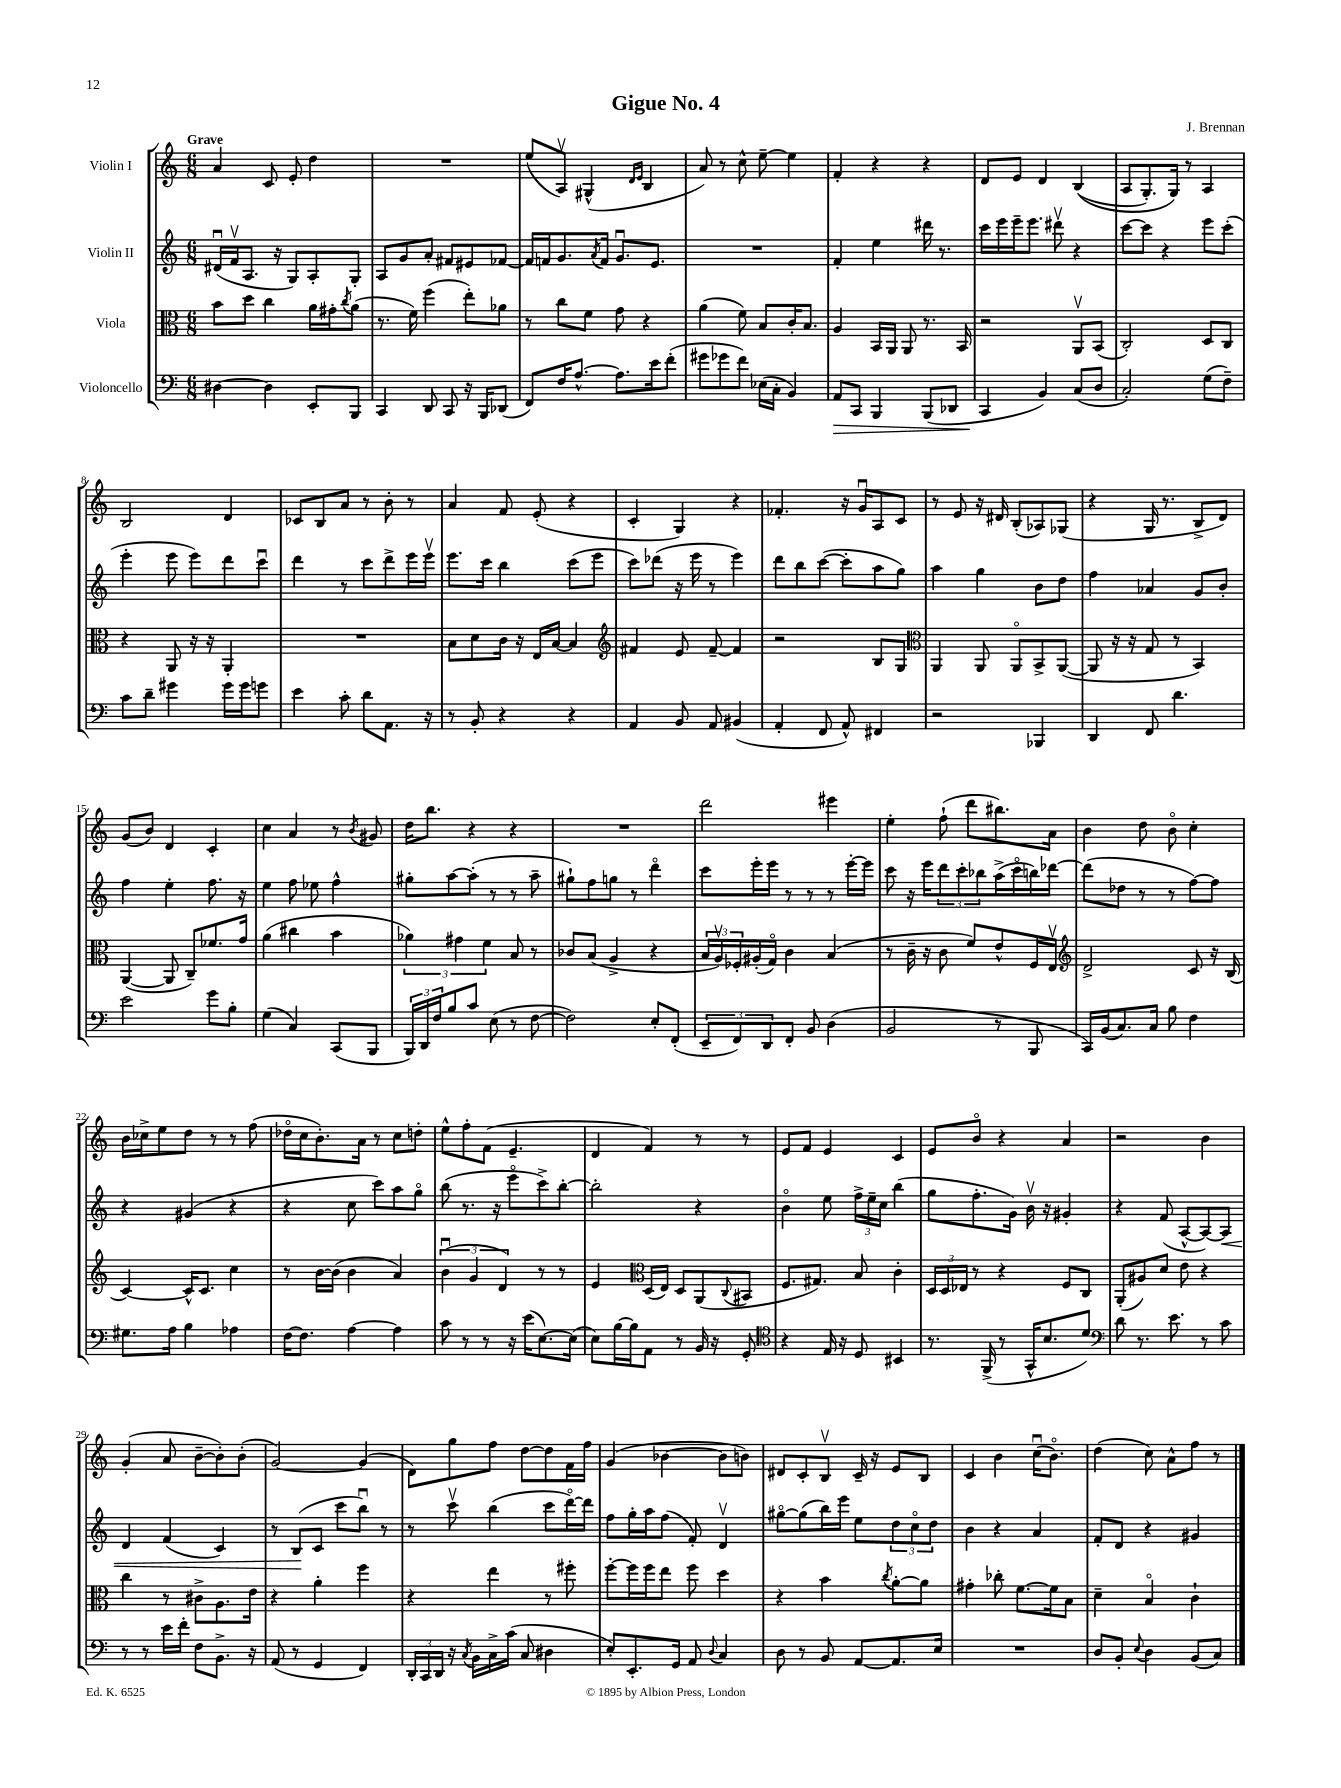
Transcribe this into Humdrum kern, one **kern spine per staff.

**kern	**kern	**kern	**kern
*staff4	*staff3	*staff2	*staff1
*clefF4	*clefC3	*clefG2	*clefG2
*k[]	*k[]	*k[]	*k[]
*M6/8	*M6/8	*M6/8	*M6/8
[4D#\	8b\L	(16d#u/LL	4a/
.	.	16fv/J	.
.	8dd\J	8.A/J	.
4D#\]	4cc\	.	8c/
.	.	16r	.
.	.	8G/L)	8e'/
8EE'/L	16a\LL	8A'/	4dd\
.	16g#'\J	.	.
.	8qcc/	.	.
8BBB/J	(8a\J	8G'/J	.
=	=	=	=
4CC/	8.r	8A/L	2.r
.	.	8g/	.
.	16f\)	.	.
8DD/	(4ff\	8a'/J	.
8CC/	.	8f#/L	.
16r	8ee'\L)	8e#/	.
16BBB/LK	.	.	.
(8DD-/J	8a-\J	[8f-/J	.
=	=	=	=
8FF/L)	8r	16f-/]LL	(8ee/L
.	.	16f/J	.
16F/K	8cc\L	8.g/	8Av/J)
[8.A^^/J	.	.	.
.	8f\J	.	(4G#^^/
.	.	8qa/	.
.	.	16f/Jk	.
8.A\]L	8g\	8.gu/L	.
.	.	.	16qqd/LL
.	.	.	16qqe/JJ
.	4r	.	4B/
16e\k	.	8.e/J	.
(8f'\J	.	.	.
=	=	=	=
8g#\L	(4a\	2.r	8a/)
8g-\	.	.	8r
8f\J)	8f\)	.	8cc^^\
(16E-\LL	8B/L	.	[8ee~\
16C'\JJ	.	.	.
4BB/)	16c'/K	.	4ee\]
.	8.B/J	.	.
=	=	=	=
8AA/L	4A/	4f'/	4f'/
8CC/J	.	.	.
4BBB/	16BB/LL	4ee\	4r
.	16AA/JJ	.	.
.	8AA/	.	.
(8BBB/L	8.r	16ddd#\	4r
.	.	8.r	.
8DD-/J	.	.	.
.	16BB/	.	.
=	=	=	=
4CC/	2r	16ccc\LL	8d/L
.	.	16eee\	.
.	.	16eee~\J	8e/J
.	.	8.eee\J	.
4BB/)	.	.	4d/
.	.	8ddd#v\	.
(8C/L	8AAv/L	4r	&((4B/
8D/J	(8BB/J	.	.
=	=	=	=
2C'/)	2C'/)	[8ccc\L	8A/L
.	.	8ccc\]J	8.G'/)
.	.	4r	.
.	.	.	16G/Jk&)
.	.	.	8r
(8G\L	8D/L	8eee\L	4A/
8F~\J)	8C/J	(8ccc'\J	.
=	=	=	=
8c\L	4r	4eee'\	2B/
8d~\J	.	.	.
4g#\	8AA/	8eee\	.
.	16r	8eee\L)	.
.	16r	.	.
16g#\LL	4AA'/	8ddd\	4d/
16g#\J	.	.	.
8g\J	.	8cccu\J	.
=	=	=	=
4e\	2.r	4ddd\	8c-/L
.	.	.	8B/
8c'\	.	8r	8a/J
8d\L	.	8ccc\L	8r
8.AA\J	.	8ddd^\	8b'\
.	.	16eee\L	8r
16r	.	16eeev\JJ	.
=	=	=	=
8r	8B\L	8.eee\L	4a/
8BB'/	8d\	.	.
.	.	16ccc\Jk	.
4r	16c\Jk	4bb\	8f/
.	16r	.	.
.	16E/LL	.	(8e'/
.	[16B/JJ	.	.
4r	4B/]	(8ccc\L	4r
.	.	8eee\J	.
=	=	=	=
*	*clefG2	*	*
4AA/	4f#/	8ccc\L)	4c'/
.	.	(8ddd-\J	.
8BB/	8e/	16r	4G/)
.	.	16eee\	.
8AA/	[8f#~/	8r	.
(4BB#/	4f#/]	4eee\)	4r
=	=	=	=
4AA'/	2r	8ddd\L	4.f-'/
.	.	8bb\	.
8FF/	.	([8ccc\J	.
8AA^^/)	.	8ccc'\]L	16r
.	.	.	16gu/LK
4FF#/	8B/L	8aa\	8A/
.	8G/J	8gg\J)	8c/J
=	=	=	=
*	*clefC3	*	*
2r	4AA/	4aa\	8r
.	.	.	8e/
.	8AA/	4gg\	16r
.	.	.	16d#/
.	8AAo/L	.	(8B'/L
4BBB-/	8BB^/	8b\L	8A-/)
.	([8AA/J	8dd\J	(8G-/J
=	=	=	=
4DD/	8AA/]	4ff\	4r
.	16r	.	.
.	16r	.	.
8FF/	8G/	4a-/	16G/
.	.	.	8.r
4.d\	8r	.	.
.	4BB/)	8g/L	8B^/L
.	.	8b'/J	8d/J)
=	=	=	=
2e\	([4AA/	4ff\	(8g/L
.	.	.	8b/J)
.	8AA/]	4ee'\	4d/
.	8C~/L)	.	.
8g\L	8.f-/	8.ff\	4c'/
8B'\J	.	.	.
.	16g/Jk	16r	.
=	=	=	=
(4G\	(4a\	4ee\	4cc\
4C/)	4cc#\	8ff\	4a/
.	.	8ee-\	.
(8CC/L	4b\	4ff^^\	8r
.	.	.	8qb/
8BBB/J	.	.	8g#/
=	=	=	=
24BBB/LL)	6a-\)	8gg#'\L	16dd\LK
24DD/	.	.	.
.	.	.	8.bb\J
24F/J	.	.	.
8B/	.	[8aa\	.
.	6g#\	.	.
8c/J	.	(8aa'\]J	4r
.	6f\	.	.
(8E\	.	8r	.
8r	8B/	8r	4r
[8F\	8r	8aa~\	.
=	=	=	=
2F\])	8c-/L	8gg#`\L)	2.r
.	(8B/J	8ff\	.
.	4A^/	8gg\J	.
.	.	8r	.
8E'/L	4r	4dddo\	.
(8FF'/J	.	.	.
=	=	=	=
12EE~/L	24B/LL	8ccc\L	2ddd\
.	24Av/)	.	.
12FF/)	24F-'/	.	.
.	(16A#'/	16eee'\L	.
12DD/	.	.	.
.	16Go/JJ)	16eee\JJ	.
8FF'/J	4c\	8r	.
8BB/	.	8r	.
(4D\	(4B/	8r	4eee#\
.	.	[16eee'\LL	.
.	.	16eee\]JJ	.
=	=	=	=
2BB/	8r	8ccc\	4ee'\
.	16c~\	16r	.
.	16r	16eee\LK	.
.	8c\	12ddd\	(8ff`\
.	.	12ccc'\	.
.	8f/L)	.	8ddd\L
.	.	12bb-\	.
8r	8e^^/	(16aa^\L	8.bb#\)
.	.	16ccco\	.
8BBB/	16F/L	16bb\)	.
.	16Ev/JJ	[16ddd-\JJ	16a\Jk
=	=	=	=
*	*clefG2	*	*
16CC/LL)	2d^/	(8ddd-\]L	4b\
(16BB/J	.	.	.
8.C/)	.	8dd-\J	.
.	.	8r	8dd\
16C/Jk	.	.	.
8B\	.	8r	8bo\
4F\	8c/	[8ff\L)	4cc'\
.	16r	8ff\]J	.
.	(16B/	.	.
=	=	=	=
8.G#\L	[4c/)	4r	16b\LL
.	.	.	16cc-^\J
.	.	.	8ee\
16A\Jk	.	.	.
4B\	16c^^/]LK	(4g#/	8dd\J
.	8.c/J	.	.
.	.	.	8r
4A-\	4cc\	4r	8r
.	.	.	(8ff\
=	=	=	=
[16F\LK	8r	4r	16dd-o\LL
8.F\]J	.	.	16cc\J
.	[16b\LL	.	8.b'\)
.	(16b\]JJ	.	.
[4A\	4b\	8cc\	.
.	.	.	16a\Jk
.	.	8ccc\L)	8r
4A\]	4a/)	8aa\	8cc\L
.	.	8ggo\J	8dd'\J
=	=	=	=
8c\	(6bu\	(8bb\	8ee^^\L
8r	.	8.r	8ff'\
.	6g/	.	.
8r	.	.	(8f\J
.	.	16r	.
.	6d/)	.	.
16r	.	8eeeo\L	4.e~/
(16e\LK	.	.	.
[8.E\)	8r	8ccc^\)	.
.	8r	[8bb'\J	.
(16E\]Jk	.	.	.
=	=	=	=
8E\L)	4e/	2bb'\]	4d/
[16B\L	.	.	.
16B\]J	.	.	.
*	*clefC3	*	*
8AA\J	(16D/LL	.	4f/)
.	16E/JJ)	.	.
8r	8D/L	.	.
16BB/	(8AA/	4r	8r
16r	.	.	.
.	8qqC/	.	.
8GG'/	8BB#/J	.	8r
=	=	=	=
*clefC4	*	*	*
4r	8.F/L	4bo\	8e/L
.	.	.	8f/J
.	8.G#/J)	.	.
16E/	.	8ee\	4e/
16r	.	.	.
8D/	8B/	24ff^\LL	.
.	.	24ee~\	.
.	.	24cc\JJ	.
4BB#/	4c'\	(4bb\	4c/
=	=	=	=
8.r	24D/LL	8gg\L	8e/L
.	24D/	.	.
.	24E-/JJ	.	.
.	8r	8.ff'\	8bo/J
(16FF^/	.	.	.
8r	4r	.	4r
.	.	16g\Jk)	.
16GG^^/LK	.	16bv\	.
8.B/	.	16r	.
.	8F/L	4g#'/	4a/
8d/J)	8C/J	.	.
=	=	=	=
*clefF4	*	*	*
8d\	(8AA'/L	4r	2r
8.r	8A#/)	.	.
.	8d/J	(8f/	.
8.e\	.	.	.
.	8e\	[8A^^/L	.
8r	4r	8A/_)	4b\
8c\	.	8A/]J	.
=	=	=	=
8r	4cc\	4d/	(4g'/
8r	.	.	.
16e\LL	8r	(4f/	8a/
16f'\JJ	.	.	.
8F\L	8c#^\L	.	[8b~\L
8.BB^\J	8.A\	4c/)	8b'\])
.	.	.	(8b'\J
16r	16e\Jk	.	.
=	=	=	=
(8AA/	4r	8r	[2g/)
8r	.	(8B/L	.
4GG/	4a'\	8c/J	.
.	.	8ccc\L	.
4FF/)	4ff\	8bbu\J)	(4g/]
.	.	8r	.
=	=	=	=
24DD'/LL	4r	8r	8d\L)
24CC/	.	.	.
24DD/JJ	.	.	.
16r	.	8cccv\	8gg\
8qC/	.	.	.
16BB\LL	.	.	.
16C^\	4ee\	(4bb\	8ff\J
(16c\JJ	.	.	.
8C/	.	.	[8dd\L
4D#\	8r	8ccc\L	8dd\]
.	8ff#'\	[16dddo\L)	16f\L
.	.	16ddd\]JJ	16ff\JJ
=	=	=	=
8E'/L)	[8ff'\L	8ff\L	(4g/
8.EE'/	16ff\]L	16gg'\L	.
.	16ff\J	16aa\J	.
.	8ee\J	(8ff\J	[4b-\
16GG/Jk	.	.	.
8AA/	8ff\	8f'/)	.
8qqD/	.	.	.
4C/	4dd\	4dv/	8b-\]L
.	.	.	8b\J)
=	=	=	=
8D\	4r	[8gg#o\L	8d#/L
8r	.	(8gg#\]	8c'/
8BB/	4b\	16bb\L)	8Bv/J
.	.	16eee\JJ	.
[8AA/L	.	8ee\L	16c~/
.	.	.	16r
.	8qcc/	.	.
8.AA/]	[8a'\L	12dd\	8e/L
.	.	12cco\	.
.	8a\]J	.	8B/J
.	.	12dd\J	.
16E/Jk	.	.	.
=	=	=	=
2.r	4g#'\	4b\	4c/
.	8cc-'\	4r	4b\
.	[8.f\L	.	.
.	.	4a/	(16ccu\LK
.	16f\]k	.	8.bo\J)
.	8B\J	.	.
=	=	=	=
8D/L	4d~\	8f'/L	(4dd\
8BB'/J	.	8d/J	.
8qqE/	.	.	.
4D\	4Bo/	4r	8cc\)
.	.	.	8a^^\L
(8BB/L	4c`\	4g#/	8ff\J
8C/J)	.	.	8r
==	==	==	==
*-	*-	*-	*-
